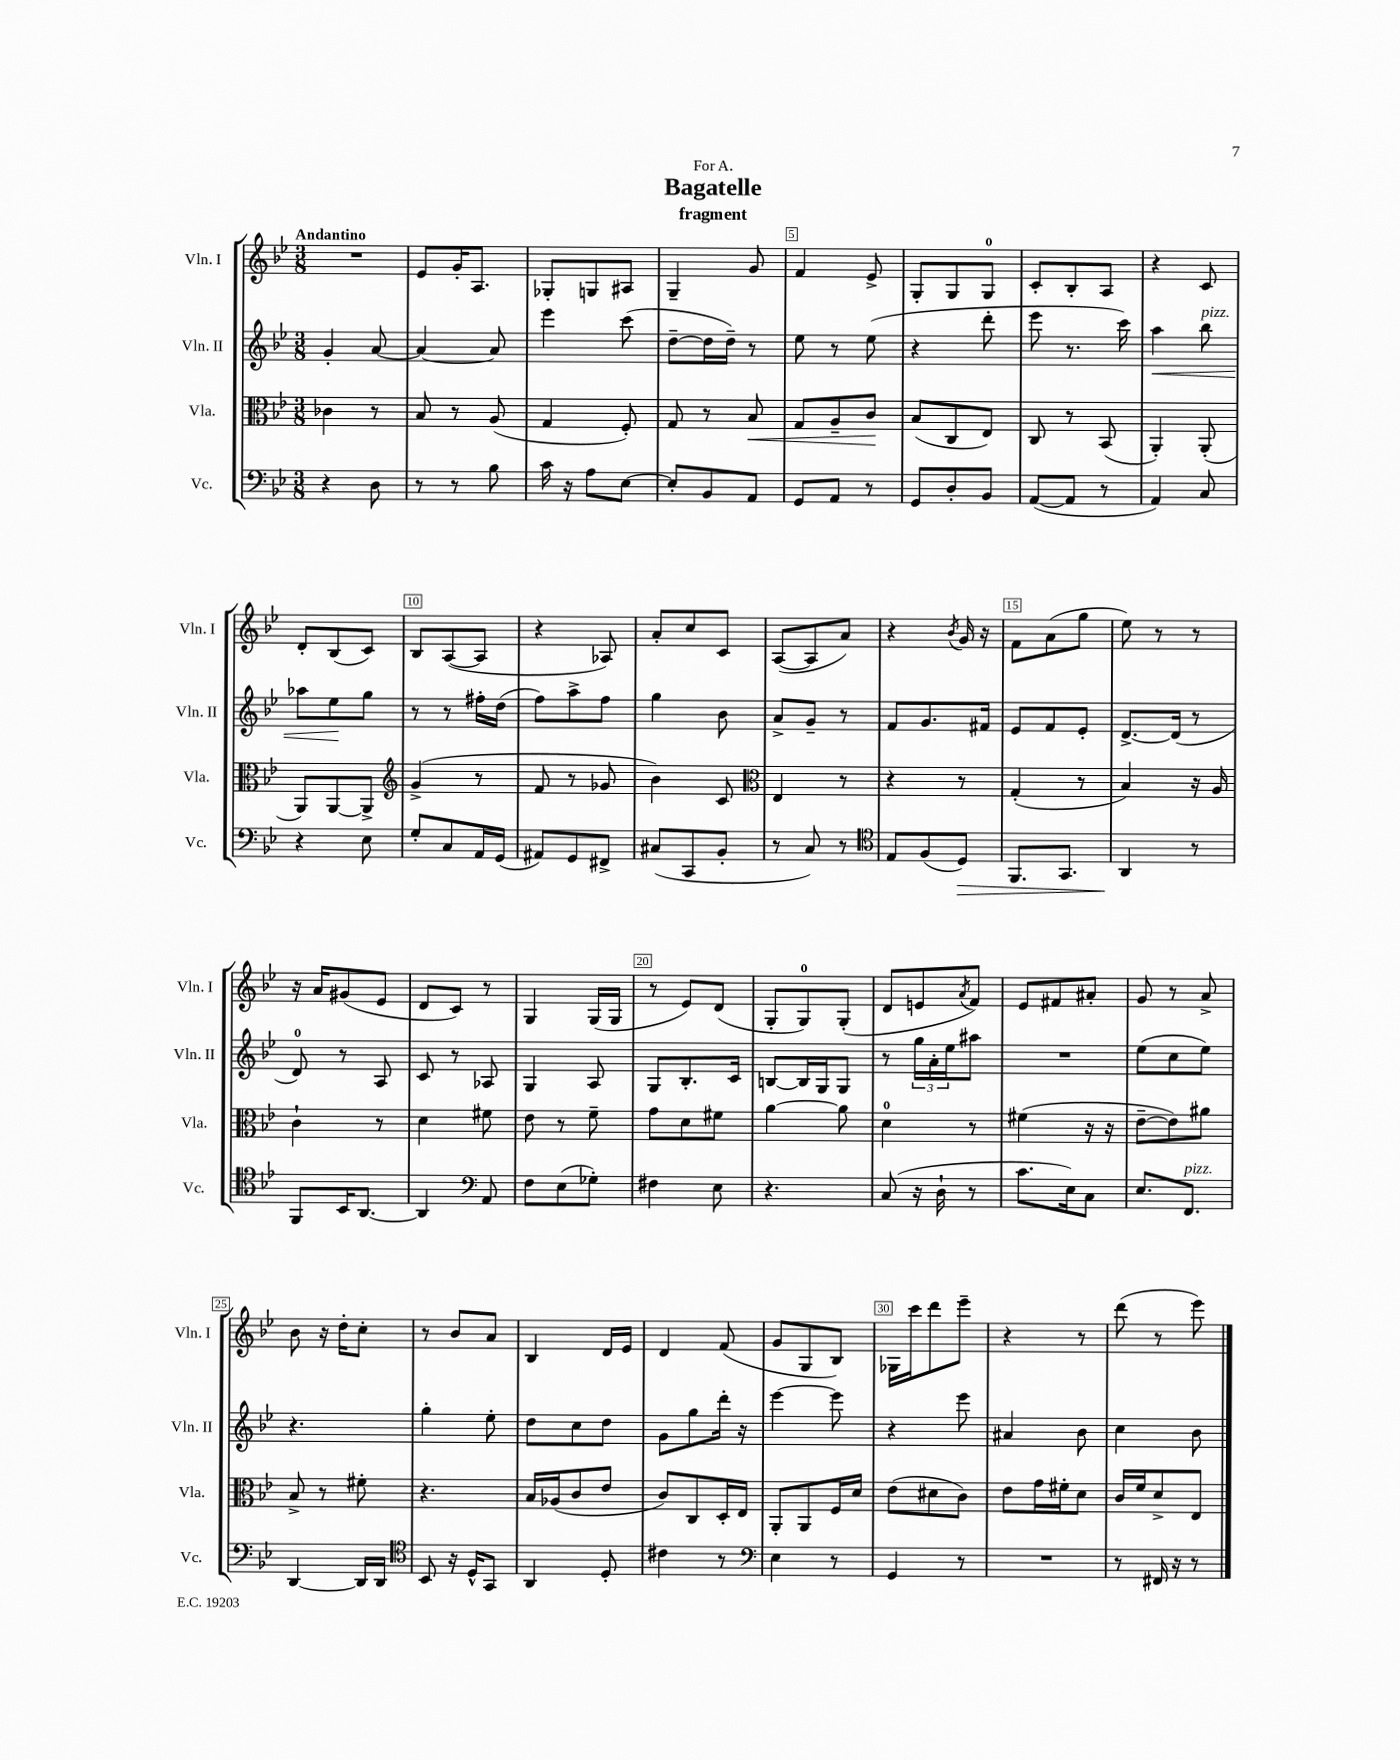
\header { title = "Bagatelle" subtitle = "fragment" dedication = "For A." }
<<
\new StaffGroup <<
\new Staff = "s0" \with { instrumentName = "Vln. I" shortInstrumentName = "Vln. I" } {
    \clef treble \key bes \major \numericTimeSignature \time 3/8 \tempo "Andantino"
    R4. |
    ees'8 g'16-. a8. |
    ges8-. g8 ais8 |
    g4-- g'8 |
    f'4 ees'8-> |
    g8-. g8 g8-0 |
    c'8-. bes8-. a8 |
    r4 c'8 |
    d'8-. bes8( c'8) |
    bes8 a8~( a8 |
    r4 aes8) |
    a'8-. c''8 c'8 |
    a8~( a8 a'8) |
    r4 \acciaccatura { bes'8 } g'16 r16 |
    f'8 a'8( g''8 |
    ees''8) r8 r8 |
    r16 a'16 gis'8( ees'8 |
    d'8 c'8) r8 |
    g4 g16( g16 |
    r8 ees'8) d'8( |
    g8-. g8-0) g8-.( |
    d'8 e'8 \acciaccatura { a'8 } f'8) |
    ees'8 fis'8 ais'8-. |
    g'8 r8 a'8-> |
    bes'8 r16 d''16-. c''8-. |
    r8 bes'8 a'8 |
    bes4 d'16 ees'16 |
    d'4 f'8( |
    g'8 g8 bes8) |
    ges16 c'''16 d'''8 ees'''8-- |
    r4 r8 |
    d'''8( r8 ees'''8) \bar "|." |
}
\new Staff = "s1" \with { instrumentName = "Vln. II" shortInstrumentName = "Vln. II" } {
    \clef treble \key bes \major \numericTimeSignature \time 3/8
    g'4-. a'8~ |
    a'4~ a'8 |
    ees'''4 c'''8( |
    d''8~-- d''16 d''16--) r8 |
    ees''8 r8 ees''8( |
    r4 d'''8-. |
    ees'''8 r8. c'''16) |
    a''4\< bes''8^\markup { \italic "pizz." } |
    aes''8 ees''8\! g''8 |
    r8 r8 fis''16-. d''16( |
    f''8) a''8-> f''8 |
    g''4 bes'8 |
    a'8-> g'8-- r8 |
    f'8 g'8. fis'16 |
    ees'8 f'8 ees'8-. |
    d'8.~-> d'16( r8 |
    d'8-0) r8 a8 |
    c'8 r8 aes8 |
    g4 a8 |
    g8 bes8.-. c'16 |
    b8~ b16 g16 g8 |
    r8 \tuplet 3/2 { g''16 a'16-. ees''16 } ais''8 |
    R4. |
    ees''8( c''8 ees''8) |
    r4. |
    g''4-. ees''8-. |
    d''8 c''8 d''8 |
    g'8 g''8 d'''16-. r16 |
    ees'''4~ ees'''8 |
    r4 ees'''8 |
    ais'4 bes'8 |
    c''4 bes'8 \bar "|." |
}
\new Staff = "s2" \with { instrumentName = "Vla." shortInstrumentName = "Vla." } {
    \clef alto \key bes \major \numericTimeSignature \time 3/8
    ces'4 r8 |
    bes8 r8 a8( |
    g4 f8-.) |
    g8 r8 bes8\< |
    g8 a8-- c'8\! |
    bes8( c8 ees8) |
    c8 r8 bes,8( |
    a,4-.) a,8-.( |
    a,8) a,8~ a,8-> |
    \clef treble g'4->( r8 |
    f'8 r8 ges'8 |
    bes'4) c'8 |
    \clef alto ees4 r8 |
    r4 r8 |
    g4-.( r8 |
    bes4) r16 a16 |
    c'4-! r8 |
    d'4 fis'8 |
    ees'8 r8 f'8-- |
    g'8 d'8 fis'8 |
    a'4~ a'8 |
    d'4-0 r8 |
    fis'4( r16 r16 |
    ees'8~-- ees'8) ais'8 |
    bes8-> r8 fis'8-. |
    r4. |
    bes16 aes16( c'8 ees'8 |
    c'8) c8 d16-. ees16 |
    a,8-. a,8 f16 d'16 |
    ees'8( dis'8 c'8) |
    ees'8 g'16 fis'16-. d'8 |
    c'16 f'16 d'8-> ees8 \bar "|." |
}
\new Staff = "s3" \with { instrumentName = "Vc." shortInstrumentName = "Vc." } {
    \clef bass \key bes \major \numericTimeSignature \time 3/8
    r4 d8 |
    r8 r8 bes8 |
    c'16 r16 a8 ees8~ |
    ees8-. bes,8 a,8 |
    g,8 a,8 r8 |
    g,8 d8-. bes,8 |
    a,8~( a,8 r8 |
    a,4) c8 |
    r4 ees8 |
    g8-. c8 a,16 g,16( |
    ais,8) g,8 fis,8-> |
    cis8( c,8 bes,8-. |
    r8 c8) r8 |
    \clef tenor ees8 f8( d8\>) |
    f,8. g,8. |
    a,4\! r8 |
    f,8 bes,16 a,8.~ |
    a,4 \clef bass a,8 |
    f8 ees8( ges8-.) |
    fis4 ees8 |
    r4. |
    c8( r16 d16-! r8 |
    c'8. ees16) c8 |
    ees8. f,8.^\markup { \italic "pizz." } |
    d,4~ d,16 d,16 |
    \clef tenor bes,8 r16 d16-^ g,8 |
    a,4 d8-. |
    cis'4 r8 |
    \clef bass ees4 r8 |
    g,4 r8 |
    R4. |
    r8 fis,16 r16 r8 \bar "|." |
}
>>
>>
\layout { \context { \Score \override BarNumber.break-visibility = ##(#f #t #t) barNumberVisibility = #(every-nth-bar-number-visible 5) \override BarNumber.stencil = #(make-stencil-boxer 0.1 0.3 ly:text-interface::print) } }
